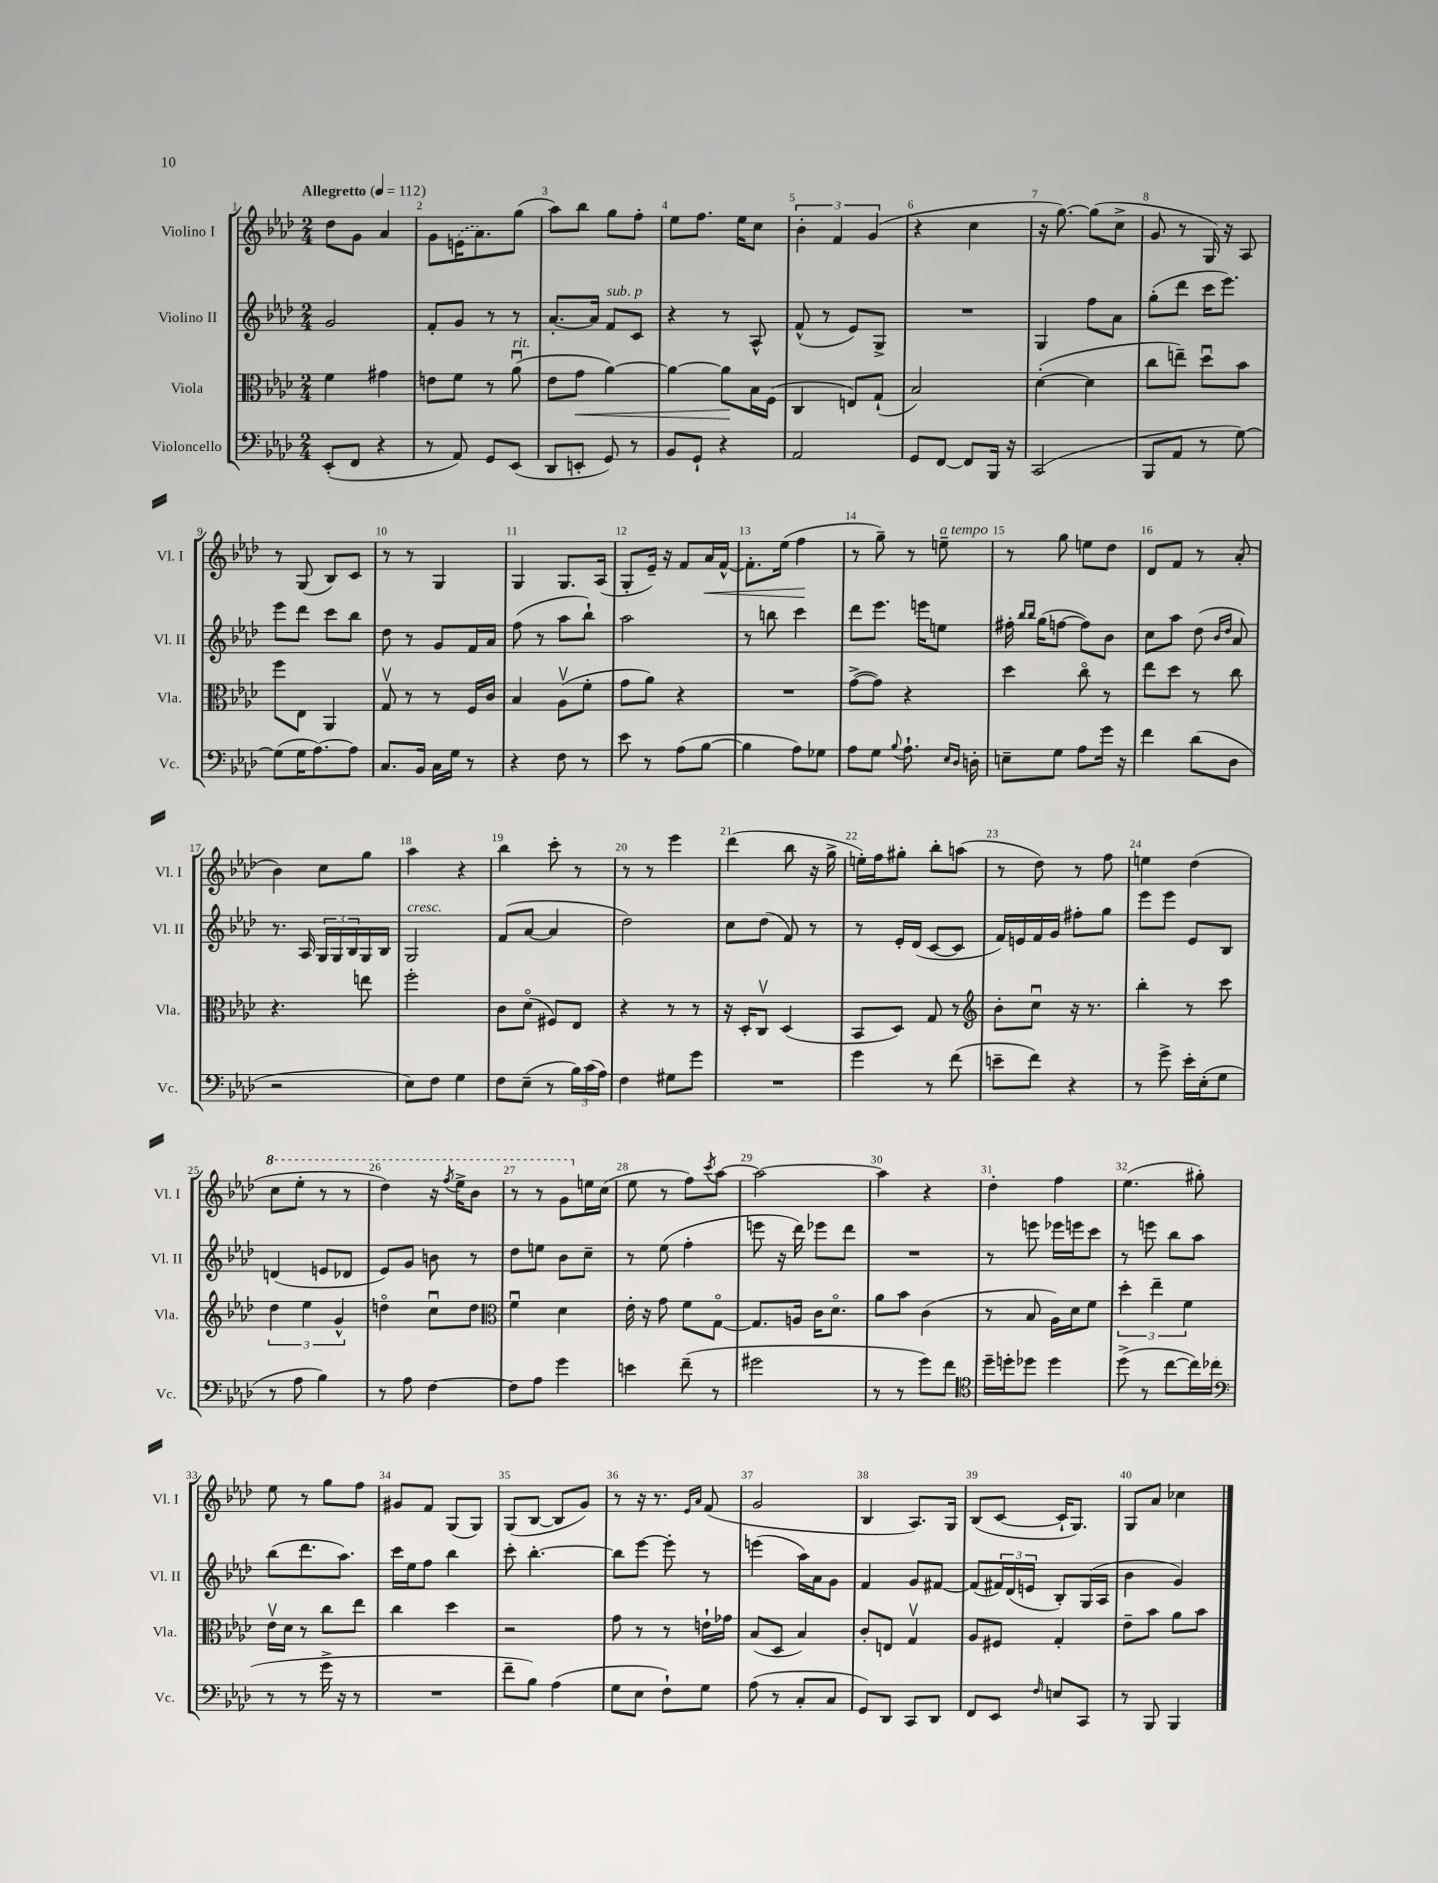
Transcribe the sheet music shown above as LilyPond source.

<<
\new StaffGroup <<
\new Staff = "s0" \with { instrumentName = "Violino I" shortInstrumentName = "Vl. I" } {
    \clef treble \key aes \major \numericTimeSignature \time 2/4 \tempo "Allegretto" 4 = 112
    des''8 g'8 aes'4 |
    g'8 \once \slurDashed e'16( aes'8.) g''8( |
    aes''8) bes''8 g''8 f''8-. |
    ees''8 f''8. ees''16 c''8 |
    \tuplet 3/2 { bes'4-. f'4 g'4( } |
    r4 c''4 |
    r16 g''8.~) g''8( c''8-> |
    g'8 r8 g16) r16 aes8 |
    r8 g8( bes8) c'8 |
    r8 r8 g4 |
    g4 g8. aes16( |
    g8-. ees'16--) r16 f'8 aes'16\< f'16~-^ |
    f'8.-. ees''16( f''4\! |
    r8 g''8--) r8 e''8--^\markup { \italic "a tempo" } |
    r8 g''8 e''8 des''8 |
    des'8 f'8 r8 aes'8-.( |
    bes'4) c''8 g''8 |
    aes''4 r4 |
    bes''4 c'''8-. r8 |
    r8 r8 ees'''4 |
    des'''4( bes''8 r16 g''16-> |
    e''16-.) f''16 gis''8-. bes''8-. a''8( |
    r8 des''8) r8 f''8 |
    e''4 des''4( |
    \ottava #1 c'''8 ees'''8-. r8 r8 |
    des'''4) r16 \acciaccatura { f'''8 } ees'''16-> bes''8 |
    r8 r8 g''8 \ottava #0 e''16 c''16( |
    ees''8 r8 f''8) \acciaccatura { c'''8 } aes''8~ |
    aes''2~ |
    aes''4 r4 |
    des''4-. f''4 |
    ees''4.( gis''8-.) |
    ees''8 r8 g''8 f''8 |
    gis'8 f'8 g8( g8) |
    g8( bes8~ bes8 g'8) |
    r8 r16 r8. \grace { ees'16 aes'16 } f'8( |
    g'2 |
    bes4 aes8.) g16 |
    bes8( c'8~ c'16-! g8.) |
    g8 aes'8 ces''4 \bar "|." |
}
\new Staff = "s1" \with { instrumentName = "Violino II" shortInstrumentName = "Vl. II" } {
    \clef treble \key aes \major \numericTimeSignature \time 2/4
    g'2 |
    f'8-. g'8 r8 r8 |
    aes'8.~-. aes'16 f'8^\markup { \italic "sub. p" } c'8 |
    r4 r8 aes8-^ |
    f'8-^( r8 ees'8) g8-> |
    R2 |
    g4 f''8 aes'8 |
    g''8-.( des'''8 c'''16 ees'''8.) |
    ees'''8 des'''8 c'''8 bes''8 |
    des''8 r8 g'8 f'16 aes'16 |
    f''8( r8 aes''8 bes''8-!) |
    aes''2 |
    r8 b''8 c'''4 |
    des'''8 ees'''8. e'''16 e''8 |
    fis''16-. \grace { bes''16 bes''16 } g''16( f''8~ f''8) bes'8 |
    c''8 aes''8 des''8( \grace { bes'16 des''16 } aes'8) |
    r8. aes16 \tuplet 3/2 { g16 g16 bes16 } g16 bes16 |
    g2^\markup { \italic "cresc." } |
    f'8( aes'8~ aes'4 |
    des''2) |
    c''8 des''8( f'8) r8 |
    r8 ees'16-. des'16( c'8~ c'8 |
    f'16) e'16 f'16 g'16 fis''8-. g''8 |
    ees'''8 ees'''8 ees'8 bes8 |
    d'4( e'8 des'8 |
    ees'8) g'8 b'8 r8 |
    des''8 e''8 bes'8 c''8-- |
    r8 ees''8( f''4-. |
    e'''8 r16 des'''16) ees'''8 des'''8 |
    R2 |
    r8 e'''8 ees'''16 e'''16 c'''8 |
    r8 e'''8 bes''8 aes''8 |
    bes''8( des'''8. aes''8.) |
    c'''16 ees''16 f''8 bes''4 |
    c'''8-. bes''4.~-. |
    bes''8 ees'''8~ ees'''8-. r8 |
    e'''4( aes''16) aes'16 g'8 |
    f'4 g'8 fis'8~ |
    fis'8( \tuplet 3/2 { fis'16) des'16( e'16 } bes8-.) g16( aes16 |
    bes'4 g'4) \bar "|." |
}
\new Staff = "s2" \with { instrumentName = "Viola" shortInstrumentName = "Vla." } {
    \clef alto \key aes \major \numericTimeSignature \time 2/4
    f'4 gis'4 |
    e'8 f'8 r8 aes'8\downbow^\markup { \italic "rit." }( |
    ees'8 g'8\< aes'4~) |
    aes'4~ aes'8\! bes16 f16( |
    c4 e8) g8-!( |
    bes2) |
    des'4~-.( des'4 |
    c''8 e''8--) des''8\downbow bes'8 |
    f''8 ees8 aes,4 |
    g8\upbow r8 r8 f16 c'16 |
    bes4 aes8\upbow( f'8-. |
    g'8 aes'8) r4 |
    R2 |
    g'8~->( g'8) r4 |
    des''4 c''8\flageolet r8 |
    ees''8 des''8 r8 c''8 |
    r4. e''8 |
    f''2-. |
    c'8 des'8\flageolet( fis8) ees8 |
    r4 r8 r8 |
    r16 des16-. c8\upbow des4( |
    bes,8 des8) g8 r8 |
    \clef treble bes'8-. c''8\downbow r16 r8. |
    bes''4-. r8 c'''8 |
    \tuplet 3/2 { des''4 ees''4 g'4-^ } |
    d''4\flageolet c''8\downbow d''8 |
    \clef alto f'4\downbow des'4 |
    ees'16-. r16 g'8 f'8 g8~\flageolet |
    g8. a16 c'16 des'8.\flageolet |
    aes'8 bes'8 c'4( |
    r8 bes8 aes16) des'16 f'8 |
    \tuplet 3/2 { des''4-. ees''4-- f'4 } |
    ees'16\upbow des'16 r8 c''8 ees''8 |
    c''4 des''4 |
    r2 |
    g'8 r8 r8 e'16-! ges'16 |
    bes8( des8 bes4) |
    c'8-. e8 g4\upbow |
    aes8 fis8 g4-. |
    ees'8-- bes'8 aes'8 bes'8 \bar "|." |
}
\new Staff = "s3" \with { instrumentName = "Violoncello" shortInstrumentName = "Vc." } {
    \clef bass \key aes \major \numericTimeSignature \time 2/4
    ees,8-.( f,8 r4 |
    r8 aes,8) g,8 ees,8( |
    des,8 e,8-. g,8) r8 |
    bes,8 g,8-! r4 |
    aes,2 |
    g,8 f,8~ f,8 bes,,16 r16 |
    c,2( |
    bes,,8 aes,8 r8 g8~) |
    g8( g16 aes8.~) aes8 |
    c8. bes,16 c16 g16 r8 |
    r4 f8 r8 |
    ees'8 r8 aes8( bes8~ |
    bes4 aes8) ges8 |
    aes8 g8 \appoggiatura { bes8 } aes8.-! \grace { ees16 des16 } d16-. |
    e8-- g8 aes8 g'16 r16 |
    f'4 des'8( des8 |
    r2 |
    ees8) f8 g4 |
    f8 ees8--( r8 \tuplet 3/2 { bes16) c'16( aes16) } |
    f4 gis8 g'8 |
    R2 |
    g'4 r8 f'8( |
    e'8-- f'8) r4 |
    r8 g'8-> ees'16-. ees16-.( g8 |
    r8 aes8 bes4) |
    r8 aes8 f4~ |
    f8 aes8 g'4 |
    e'4 f'8--( r8 |
    gis'2 |
    r8 r8 g'8) f'8 |
    \clef tenor des''16-- d''16-. des''8 des''4 |
    des''8->( r8 c''8~ c''16) ces''16( |
    \clef bass r8 r8 g'16-> r16 r8 |
    R2 |
    f'8-- bes8) aes4( |
    g8 ees8 f8-!) g8 |
    aes8( r8 c8-. c8 |
    g,8) des,8 c,8 des,8 |
    f,8 ees,8 \grace { f16 } e8 c,8 |
    r8 bes,,8 bes,,4 \bar "|." |
}
>>
>>
\layout { \context { \Score \override BarNumber.break-visibility = ##(#f #t #t) barNumberVisibility = #all-bar-numbers-visible } }
